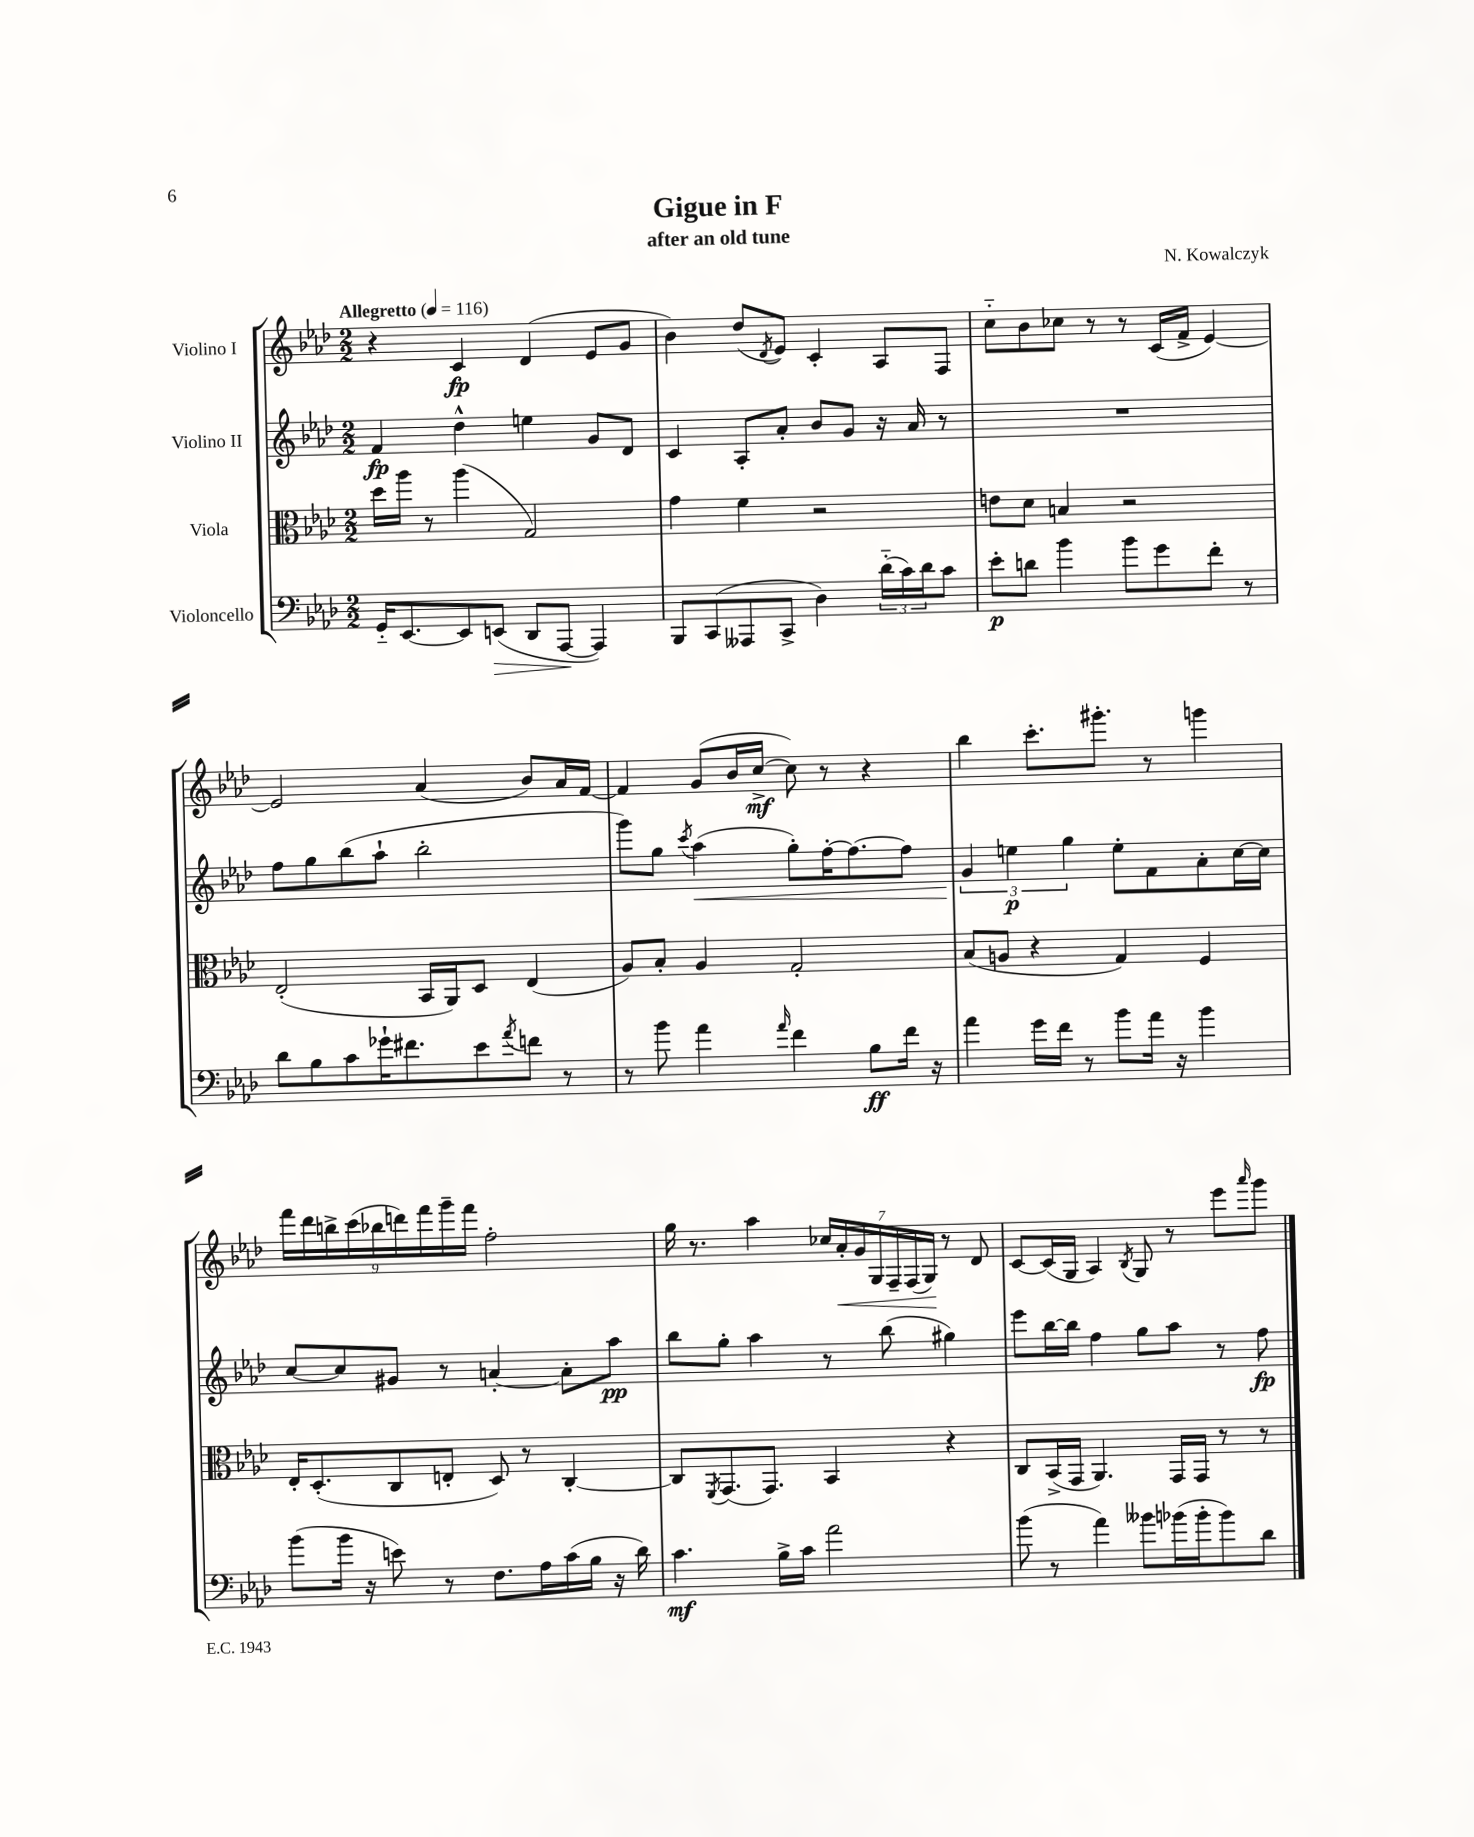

**kern	**kern	**kern	**kern
*staff4	*staff3	*staff2	*staff1
*clefF4	*clefC3	*clefG2	*clefG2
*k[b-e-a-d-]	*k[b-e-a-d-]	*k[b-e-a-d-]	*k[b-e-a-d-]
*M2/2	*M2/2	*M2/2	*M2/2
*MM116	*MM116	*MM116	*MM116
16GG'~	16dd-	4f	4r
[8.EE-	16aa-	.	.
.	8r	.	.
8EE-]	(4aa-	4dd-^^	4c
(8EE	.	.	.
8DD-	2G)	4ee	(4d-
[8AAA-	.	.	.
4AAA-])	.	8g	8e-
.	.	8d-	8g
=	=	=	=
8BBB-	4g	4c	4b-)
(8CC	.	.	.
8AAA--	4f	8A-'	(8dd-
.	.	.	8qd-
8CC^	.	8a-'	8e-)
4D-)	2r	8b-	4c'
.	.	8g	.
(24d-'~	.	16r	8A-
24c)	.	.	.
.	.	16a-	.
24d-	.	.	.
8c	.	8r	8F
=	=	=	=
8e-'	8e	1r	8cc'~
8d	8d-	.	8b-
4b-	4B	.	8cc-
.	.	.	8r
8b-	2r	.	8r
8g	.	.	(16c
.	.	.	16f^
8f'	.	.	[4e-)
8r	.	.	.
=	=	=	=
8d-	(2E-'	8ff	2e-]
8B-	.	8gg	.
8c	.	(8bb-	.
16g-`	.	8aa-`	.
8.f#	.	.	.
.	16BB-	2bb-'	(4a-
.	16AA-)	.	.
8e-	8D-	.	.
8qa-	.	.	.
8f	(4E-	.	8b-)
8r	.	.	16a-
.	.	.	[16f
=	=	=	=
8r	8A-)	8ggg)	4f]
8b-	8B-'	8gg	.
.	.	8qccc	.
4a-	4A-	(4aa-	(8g
.	.	.	16b-
.	.	.	[16cc^
16qqa-	.	.	.
4f	2G'	8gg')	8cc])
.	.	[16ff'	8r
.	.	8.ff_	.
8B-	.	.	4r
16f	.	8ff]	.
16r	.	.	.
=	=	=	=
4a-	(8B-	6g	4bb-
.	8A	.	.
.	.	6ee	.
16g	4r	.	8.ccc'
16f	.	.	.
.	.	6gg	.
8r	.	.	.
.	.	.	8.ggg#'
8b-	4G)	8ee'	.
16a-	.	8f	8r
16r	.	.	.
4b-	4F	8a-'	4ggg
.	.	[16cc	.
.	.	16cc]	.
=	=	=	=
(8b-	16E-'	[8cc	18fff
.	.	.	18ddd-
.	(8.D-'	.	.
.	.	.	18bb^
16b-	.	8cc]	.
.	.	.	(18ccc
16r	.	.	.
.	.	.	18bb-
8e)	8C	8g#	.
.	.	.	18ddd)
.	.	.	18fff
8r	8E'	8r	.
.	.	.	18ggg~
.	.	.	18fff
8.F	8D-)	[4a'	2ff'
.	8r	.	.
16A-	.	.	.
(16c	[4C'	8a']	.
16B-	.	.	.
16r	.	8aa-	.
16d-)	.	.	.
=	=	=	=
4.c	8C]	8bb-	16gg
.	.	.	8.r
.	8qFF	.	.
.	(8.GG	8gg'	.
.	.	4aa-	4aa-
.	8.GG)	.	.
16B-^	.	.	.
16c	.	.	.
2a-	4BB-	8r	28cc-
.	.	.	28a-'
.	.	.	28g
.	.	.	28G
.	.	(8bb-	.
.	.	.	28F~
.	.	.	(28F
.	.	.	28G)
.	4r	4gg#)	8r
.	.	.	8d-
=	=	=	=
(8b-	8C	8eee-	[8c
8r	(16BB-^	[16bb-	(16c]
.	16GG	16bb-]	16G
4a-)	4.AA-)	4ff	4A-)
.	.	.	8qB-
8b--	.	8gg	8G
(16b-	16GG	8aa-	8r
16b-'	16GG	.	.
8b-)	8r	8r	8eee-
.	.	.	16qqaaa-
8d-	8r	8ff	8ggg
==	==	==	==
*-	*-	*-	*-
